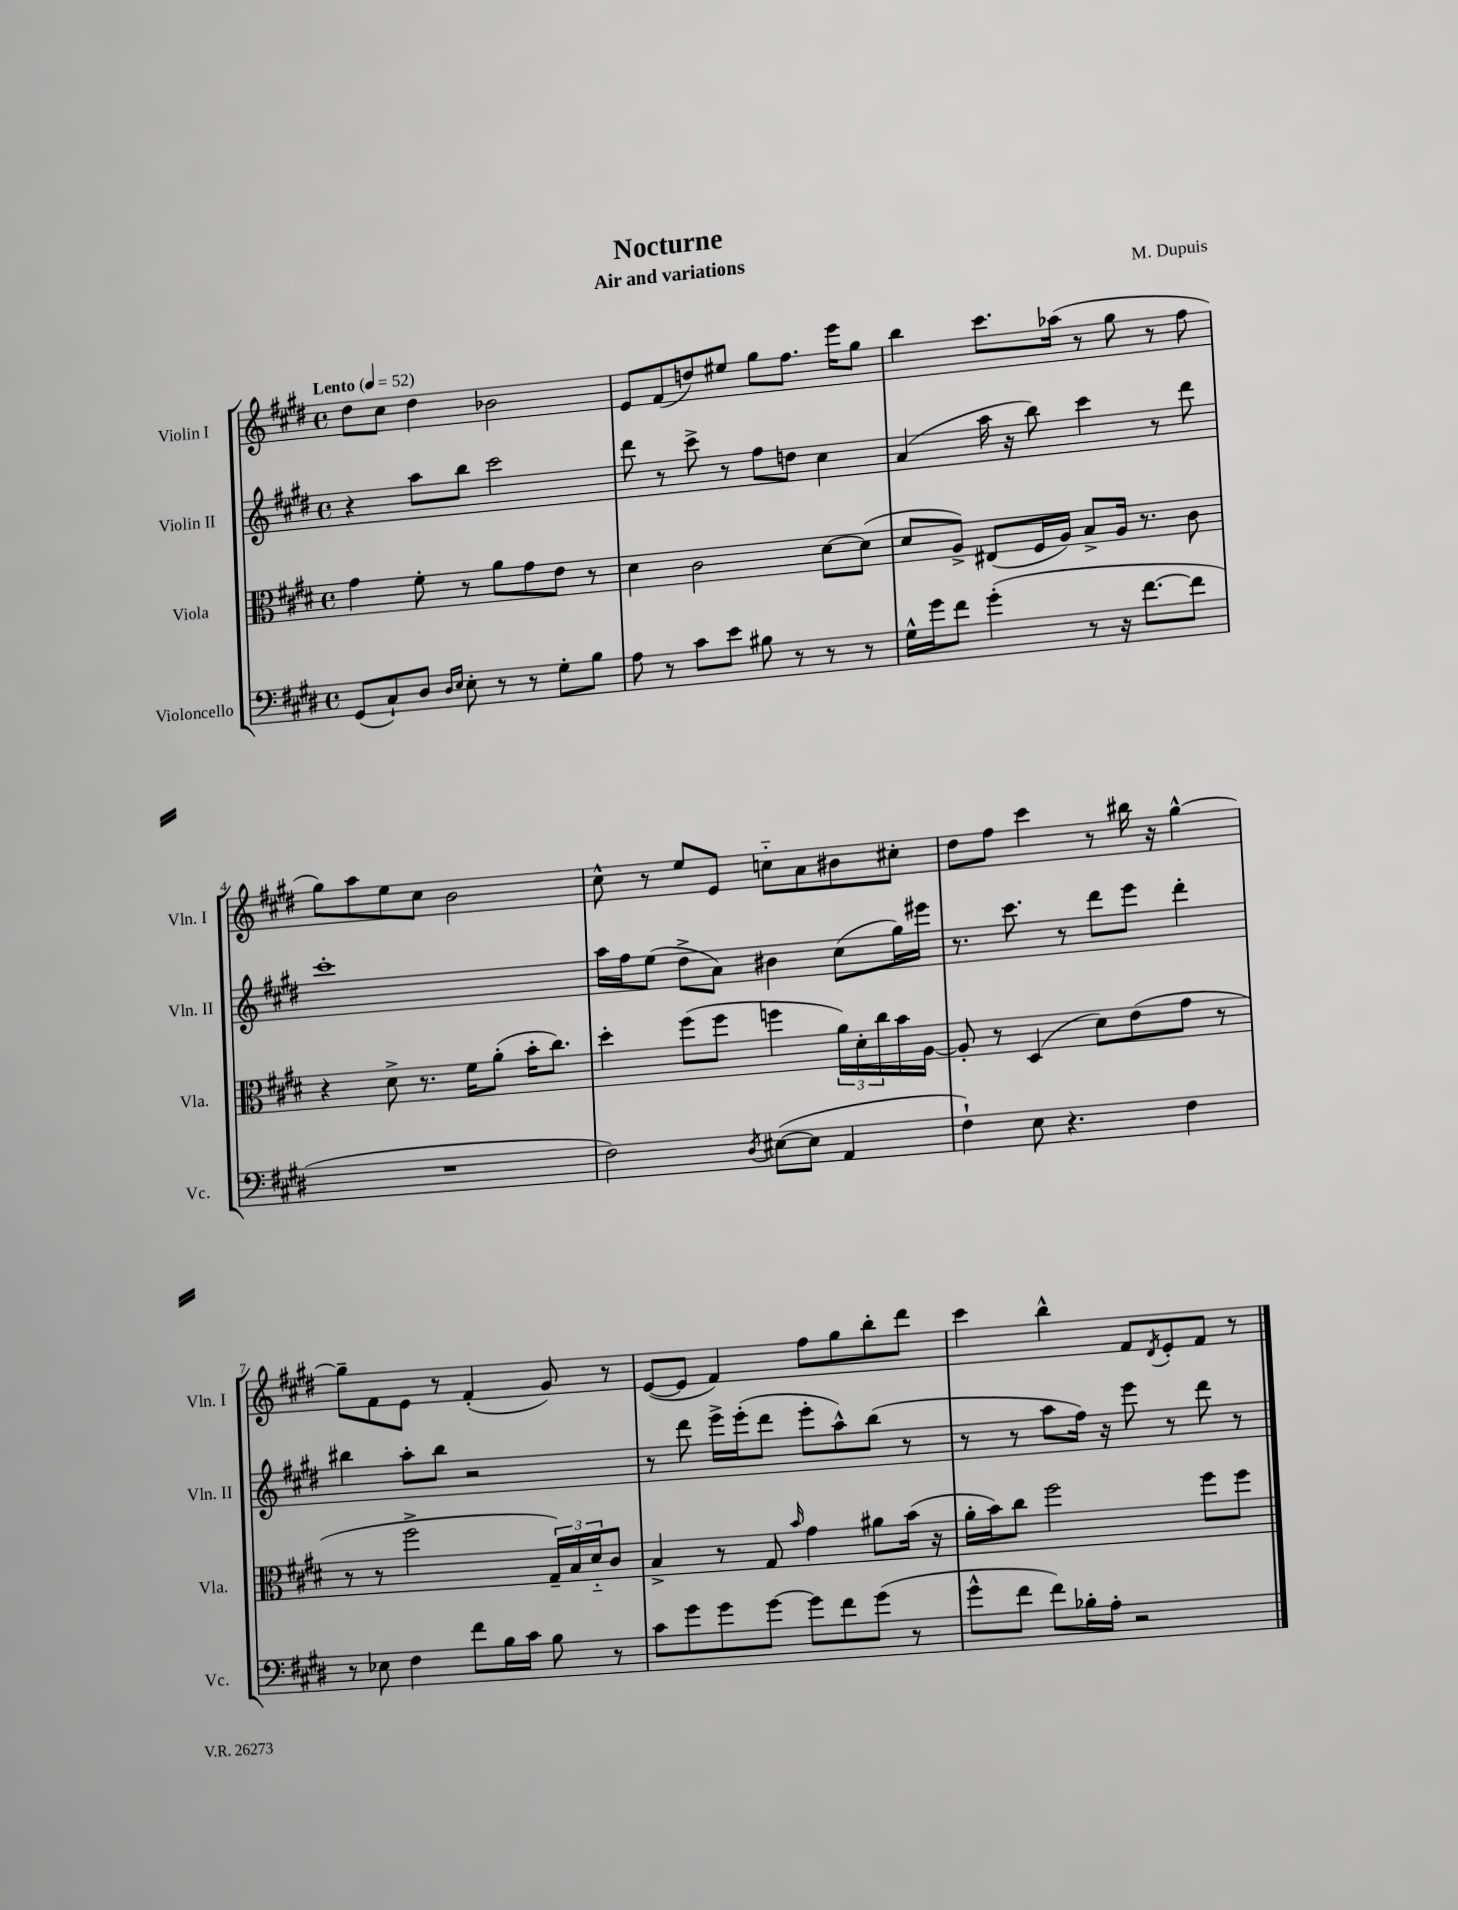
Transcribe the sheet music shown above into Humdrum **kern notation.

**kern	**kern	**kern	**kern
*part4	*part3	*part2	*part1
*staff4	*staff3	*staff2	*staff1
*I"Violoncello	*I"Viola	*I"Violin II	*I"Violin I
*I'Vc.	*I'Vla.	*I'Vln. II	*I'Vln. I
*clefF4	*clefC3	*clefG2	*clefG2
*k[f#c#g#d#]	*k[f#c#g#d#]	*k[f#c#g#d#]	*k[f#c#g#d#]
*M4/4	*M4/4	*M4/4	*M4/4
*met(c)	*met(c)	*met(c)	*met(c)
*MM52	*MM52	*MM52	*MM52
=1	=1	=1	=1
!	!	!	!LO:TX:a:B:t=Lento
(8GG#/L	4g#\	4r	8dd#\L
8C#`/)	.	.	8cc#\J
8D#/J	8f#'\	8aa\L	4dd#\
16qqD#/LL	.	.	.
16qqE/JJ	.	.	.
8E'\	8r	8bb\J	.
8r	8a\L	2ccc#\	2b-X\
8r	8g#\	.	.
8G#'\L	8e\J	.	.
8B\J	8r	.	.
=2	=2	=2	=2
8A\	4d#\	8ddd#\	8e/L
8r	.	8r	(8f#/
8c#\L	2c#\	8ccc#^\	8ddn/)
8e\J	.	8r	8ee#X/J
8B#X\	.	8ff#\L	8gg#\L
8r	.	8ddn\J	8.ff#\J
8r	[8d#\L	4cc#\	.
.	.	.	16eee\KL
8r	(8d#\J]	.	8gg#\J
=3	=3	=3	=3
16G#^^\LL	8d#/L	(4a/	4bb\
16g#\J	.	.	.
8f#\J	8A^/J)	.	.
(4g#'\	(8E#X/L	16aa\	8.ccc#\L
.	.	16r	.
.	16F#/L	8bb\)	.
.	16A/JJ)	.	(16aa-X\Jk
8r	8B^/L	4ccc#\	8r
16r	16A/Jk	.	8gg#\
[8.f#\L	8.r	.	.
.	.	8r	8r
8f#\J]	8c#\	8ddd#\	8ff#\
!!LO:LB:g=z
=4	=4	=4	=4
1r	4r	1ccc#'	8gg#\L)
.	.	.	8aa\
.	8d#^\	.	8ee\
.	8.r	.	8cc#\J
.	.	.	2b\
.	16f#\KL	.	.
.	(8a'\J	.	.
.	16b'\KL	.	.
.	8.cc#\J)	.	.
=5	=5	=5	=5
2F#\)	4dd#'\	16aa\LL	8cc#^^\
.	.	16ff#\J	.
.	.	(8ee\J	8r
.	(8ff#\L	8dd#^\L	8ee/L
.	8ff#\J	8a\J)	8e/J
8qD#/	.	.	.
([8E#X\L	4ffn\	4b#X\	8ccn\L
8E#\J]	.	.	8a\
4AA/	24a\LL)	(8cc#\L	8b#X\
.	24d#'\	.	.
.	24cc#\	.	.
.	16b\	16gg#\L)	8cc#X'\J
.	[16A\JJ	16eee#X\JJ	.
=6	=6	=6	=6
4F#`\)	8A'/]	8.r	8dd#\L
.	8r	.	8ff#\J
.	.	8.ccc#\	.
8E\	(4D#/	.	4ccc#\
4.r	.	8r	.
.	8d#\L)	8ddd#\L	8r
.	(8e\	8eee\J	16bb#X\
.	.	.	16r
4F#\	8g#\J	4ddd#'\	[4gg#^^\
.	8r	.	.
!!LO:LB:g=z
=7	=7	=7	=7
8r	8r	4bb#X\	8gg#~\L]
8E-X\	8r	.	8f#\
4F#\	2ff#^\	8aa'\L	8e\J
.	.	8bb#\J	8r
8f#\L	.	2r	(4f#'/
16B\L	.	.	.
16c#\JJ	.	.	.
8B\	24G#~/LL)	.	8g#/)
.	24B/	.	.
.	24d#/J	.	.
8r	8c#/J	.	8r
=8	=8	=8	=8
8c#\L	4B^/	8r	([8e/L
8g#\	.	8ddd#\	8e/J]
8g#\	8r	16eee^\LL	4f#/)
.	.	(16eee'\J	.
[8g#\J	8G#/	8ddd#\J	.
.	16qqb/	.	.
8g#\L]	4g#\	8eee'\L	8ff#\L
8f#\	.	8aa^^\)	8gg#\
(8g#\J	8a#X\L	(8bb\J	8bb'\
8r	(16b\Jk	8r	8ddd#\J
.	16r	.	.
=9	=9	=9	=9
8g#^^\L	16a'\LL	8r	4ccc#\
.	16b\J)	.	.
8f#\J	8cc#\J	8r	.
8f#\L)	2ff#\	8aa\L	4bb^^\
16B-X'\L	.	16ff#\Jk)	.
16A'\JJ	.	16r	.
2r	.	8eee\	8f#/L
.	.	.	8qd#/
.	.	8r	8e'/
.	8ff#\L	8ddd#\	8f#/J
.	8ff#\J	8r	8r
==	==	==	==
*-	*-	*-	*-
